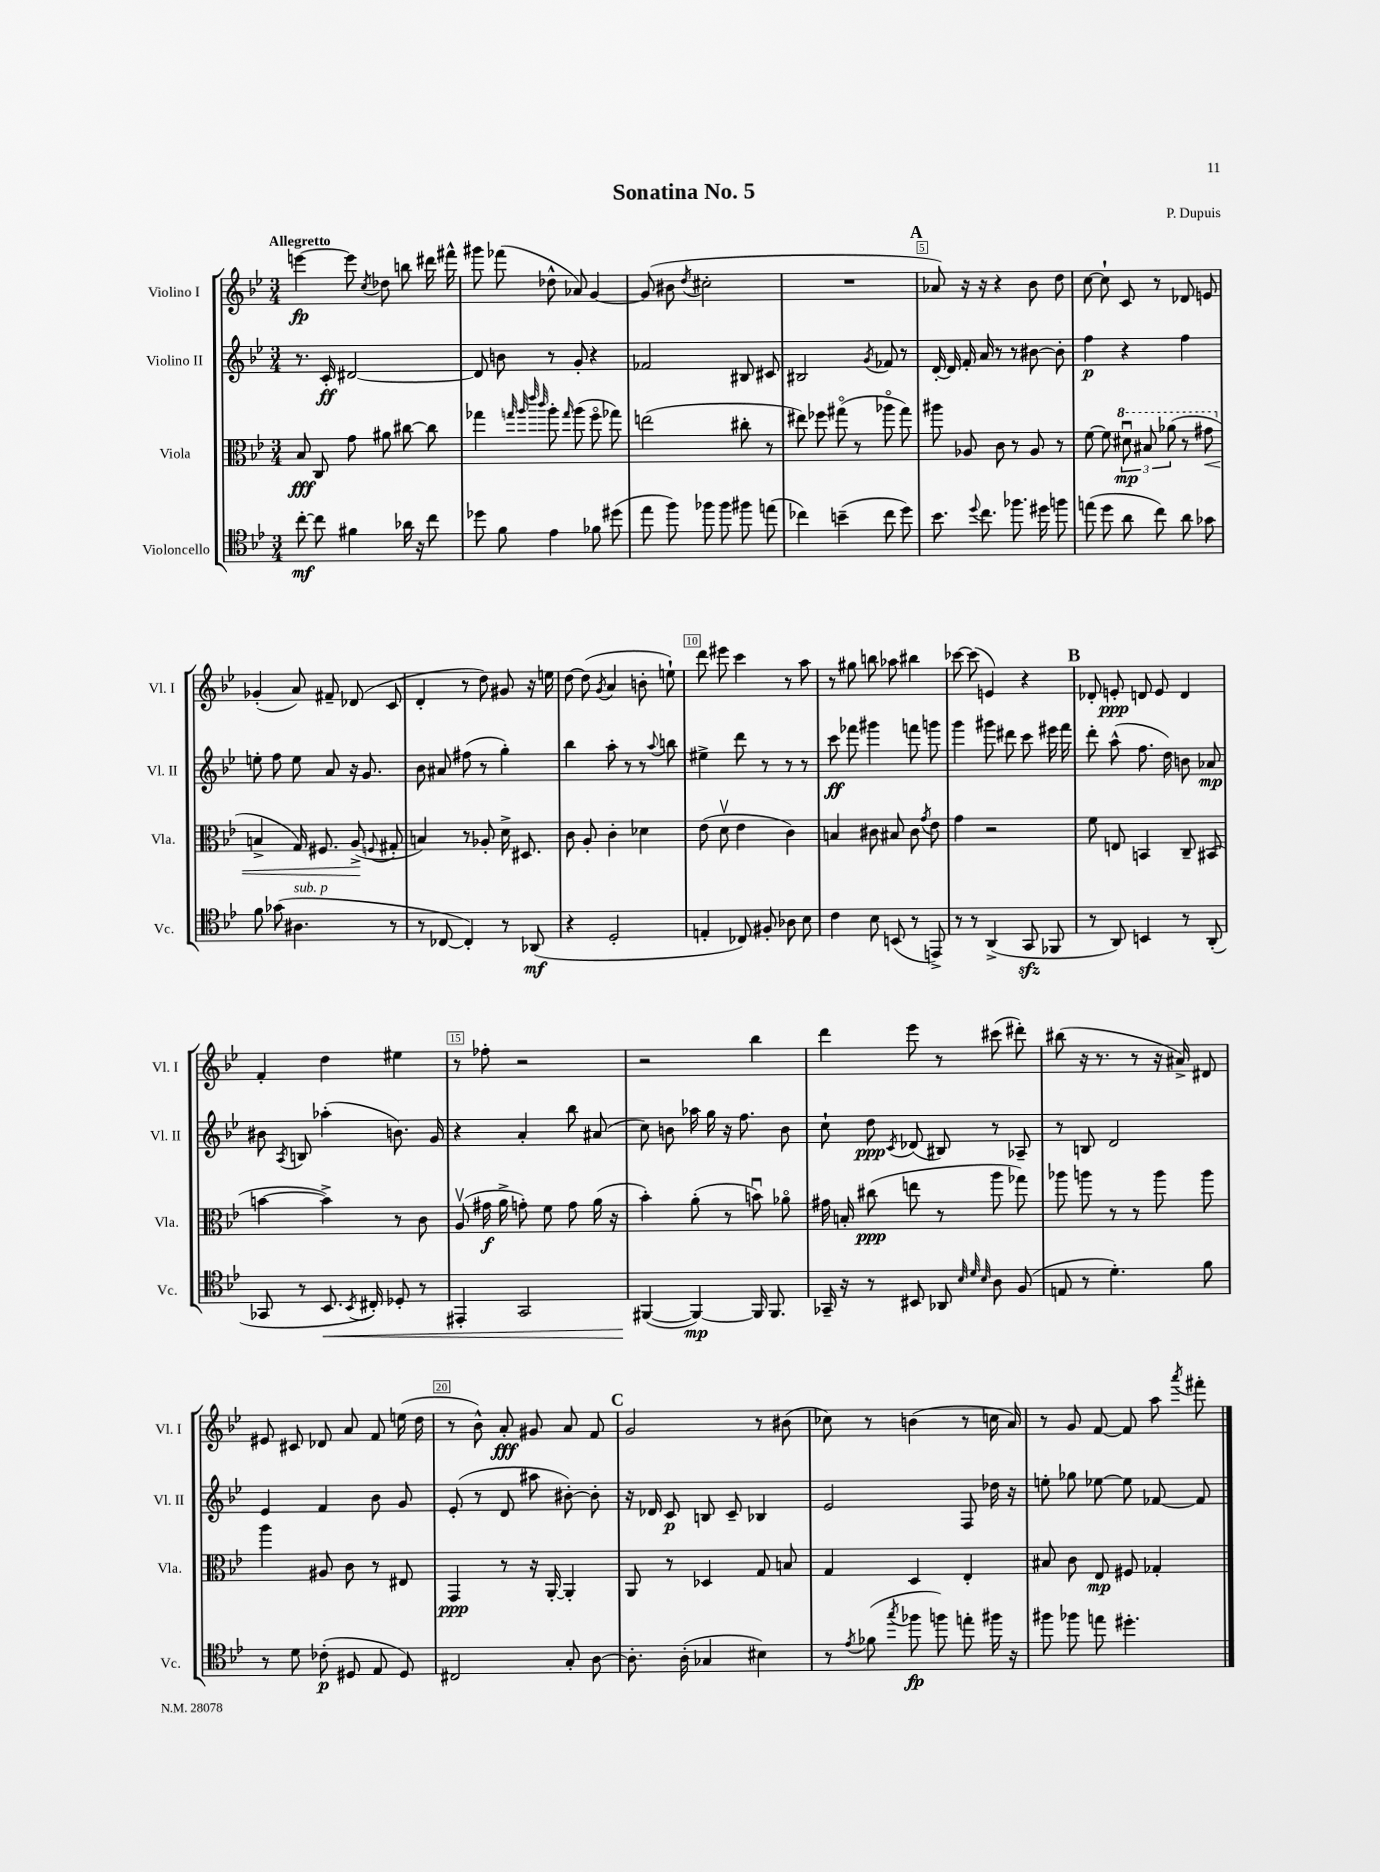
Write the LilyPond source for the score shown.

\header { title = "Sonatina No. 5" composer = "P. Dupuis" }
<<
\new StaffGroup <<
\new Staff = "s0" \with { instrumentName = "Violino I" shortInstrumentName = "Vl. I" } {
    \clef treble \key bes \major \numericTimeSignature \time 3/4 \tempo "Allegretto"
    \autoBeamOff e'''4~\fp e'''8 \acciaccatura { c''8 } des''8 b''8 dis'''16 fis'''16-^ |
    gis'''8 fes'''8( des''8-^ aes'8) g'4~ |
    g'8( bis'8 \acciaccatura { d''8 } cis''2-. |
    R2. |
    \mark \markup { \bold "A" } aes'8) r16 r16 r4 bes'8 d''8 |
    c''8~ c''8-! c'8 r8 des'8 e'8 |
    ges'4-.( a'8) fis'8-- des'8( c'8 |
    d'4-. r8 d''8) gis'8 r16 e''16 |
    d''8~ d''8( \acciaccatura { g'8 } a'4 b'8-. e''8-!) |
    d'''8 eis'''8 c'''4 r8 a''8 |
    r8 gis''8 b''8 aes''8 bis''4 |
    ces'''8~ ces'''8( e'4) r4 |
    \mark \markup { \bold "B" } des'8-. e'8-.\ppp d'8 e'8 d'4 |
    f'4-. d''4 eis''4 |
    r8 fes''8-. r2 |
    r2 bes''4 |
    d'''4 ees'''8 r8 cis'''8( dis'''8-.) |
    bis''8( r16 r8. r8 r16 ais'16->) dis'8 |
    eis'8 cis'8 des'8 a'8 f'8 e''16( d''16 |
    r8 bes'8-^) a'8-.\fff gis'8 a'8 f'8 |
    \mark \markup { \bold "C" } g'2 r8 bis'8( |
    ces''8) r8 b'4( r8 c''16 a'16) |
    r8 g'8 f'8~ f'8 a''8 \acciaccatura { a'''8 } fis'''8-. \bar "|." |
}
\new Staff = "s1" \with { instrumentName = "Violino II" shortInstrumentName = "Vl. II" } {
    \clef treble \key bes \major \numericTimeSignature \time 3/4
    \autoBeamOff r8. c'16-.\ff dis'2~ |
    dis'8 b'8 r8 g'8-. r4 |
    fes'2 bis8 cis'8 |
    bis2 \acciaccatura { g'8 } fes'8 r8 |
    \mark \markup { \bold "A" } d'16~-. d'16 f'16-. a'16 r8 r8 bis'8~ bis'8-. |
    f''4\p r4 f''4 |
    e''8-. f''8 e''8 a'8 r16 g'8. |
    bes'8 ais'8 fis''8( r8 g''4-.) |
    bes''4 a''8-. r8 r8 \appoggiatura { a''8 } b''8 |
    eis''4-> d'''8 r8 r8 r8 |
    c'''8\ff fes'''8 gis'''4 f'''8 g'''8 |
    g'''4 gis'''8 dis'''8 c'''8 eis'''16 f'''16 |
    \mark \markup { \bold "B" } d'''8-. a''8-^( f''8. d''16) b'8 aes'8\mp |
    bis'8 \acciaccatura { a8 } b8 aes''4-.( b'8.) g'16 |
    r4 a'4-. bes''8 ais'8( |
    c''8) b'8 aes''16 g''16 r16 f''8. b'8 |
    c''8-! d''8\ppp \acciaccatura { c'8 } des'8( bis8) r8 aes8-- |
    r8 b8 d'2 |
    ees'4 f'4 bes'8 g'8 |
    ees'8-.( r8 d'8 ais''8 bis'8~-.) bis'8-. |
    \mark \markup { \bold "C" } r16 des'16 c'8\p b8 c'8-- bes4 |
    ees'2 f8 des''16 r16 |
    e''8-. ges''8 ees''8~ ees''8 fes'8~ fes'8 \bar "|." |
}
\new Staff = "s2" \with { instrumentName = "Viola" shortInstrumentName = "Vla." } {
    \clef alto \key bes \major \numericTimeSignature \time 3/4
    \autoBeamOff bes8\fff c8 g'8 ais'8 cis''8~ cis''8 |
    ges''4 \grace { g''32 a''32 ees'''32 c'''32 } a''8-. \grace { g''16 } a''8( f''8\flageolet ges''8) |
    e''2( cis''8-. r8 |
    eis''8) fes''8 gis''8\flageolet( r8 aes''8\flageolet gis''8) |
    \mark \markup { \bold "A" } ais''8 aes8 c'8 r8 aes8 r8 |
    f'8~ f'8 \tuplet 3/2 { \ottava #1 dis''8\downbow\mp bis'8 aes''8( } r8 gis''8\< \ottava #0 |
    b4-> g16) fis8. a8->\!( \appoggiatura { f8 } gis8-. |
    b4) r8 aes8-. d'16-> dis8. |
    c'8 a8-. c'4-. des'4 |
    ees'8( d'8\upbow ees'4 c'4) |
    b4 cis'8 bis8 cis'8 \acciaccatura { g'8 } ees'8 |
    g'4 r2 |
    \mark \markup { \bold "B" } f'8 e8 b,4 c8-- bis,8( |
    b'4~ b'4->) r8 c'8 |
    a8\upbow( gis'16\f a'16-> g'8-.) f'8 g'8 a'16( r16 |
    bes'4-.) a'8-.( r8 b'8\downbow) aes'8\flageolet |
    gis'16 b16-. cis''8\ppp( e''8 r8 a''8 ges''8) |
    aes''8 a''8 r8 r8 a''8 a''8 |
    a''4 ais8 c'8 r8 eis8 |
    g,4\ppp r8 r16 a,16~-. a,4-. |
    \mark \markup { \bold "C" } a,8 r8 des4 g8 b8 |
    g4 d4 ees4-. |
    bis8 c'8 ees8\mp fis8 ges4-. \bar "|." |
}
\new Staff = "s3" \with { instrumentName = "Violoncello" shortInstrumentName = "Vc." } {
    \clef tenor \key bes \major \numericTimeSignature \time 3/4
    \autoBeamOff c''8~-.\mf c''8 fis'4 aes'16 r16 c''8 |
    des''8 f'8 ees'4 fes'8 dis''8( |
    ees''8 f''8) fes''8 fes''8 fis''8 e''8( |
    ces''4) b'4--( ces''8 d''8) |
    \mark \markup { \bold "A" } bes'8. \appoggiatura { d''8 } c''8. fes''8. dis''16 f''8 |
    e''8( d''8 a'8 c''8) a'8 ges'8 |
    f'8 ges'8( ais4.^\markup { \italic "sub. p" } r8 |
    r8 ces8~ ces4-.) r8 aes,8\mf( |
    r4 d2-. |
    e4-. ces8) fis8-. aes8 bes8 |
    c'4 bes8 b,8( r8 e,8->) |
    r8 r8 a,4->( g,8\sfz fes,8 |
    \mark \markup { \bold "B" } r8 a,8) b,4 r8 a,8-.( |
    ges,8 r8 bes,8.\< \acciaccatura { bes,8 } cis16-.) des8-. r8 |
    eis,4-. g,2 |
    fis,4~\!( fis,4~\mp) fis,16 fis,8. |
    ges,16-- r16 r8 bis,8 aes,8 \grace { bes32 d'32 bes32 } a8 f8( |
    e8 r8 d'4.-.) f'8 |
    r8 d'8 ces'8-.\p( dis8 ees8 dis8) |
    cis2 g8-. a8~ |
    \mark \markup { \bold "C" } a8.-. a16-.( ges4 bis4) |
    r8 \acciaccatura { ees'8 } fes'8( \acciaccatura { g''8 } fes''8\fp f''8) e''8-. fis''16 r16 |
    fis''8 fes''8 e''8 dis''4.-. \bar "|." |
}
>>
>>
\layout { \context { \Score \override BarNumber.break-visibility = ##(#f #t #t) barNumberVisibility = #(every-nth-bar-number-visible 5) \override BarNumber.stencil = #(make-stencil-boxer 0.1 0.3 ly:text-interface::print) } }
